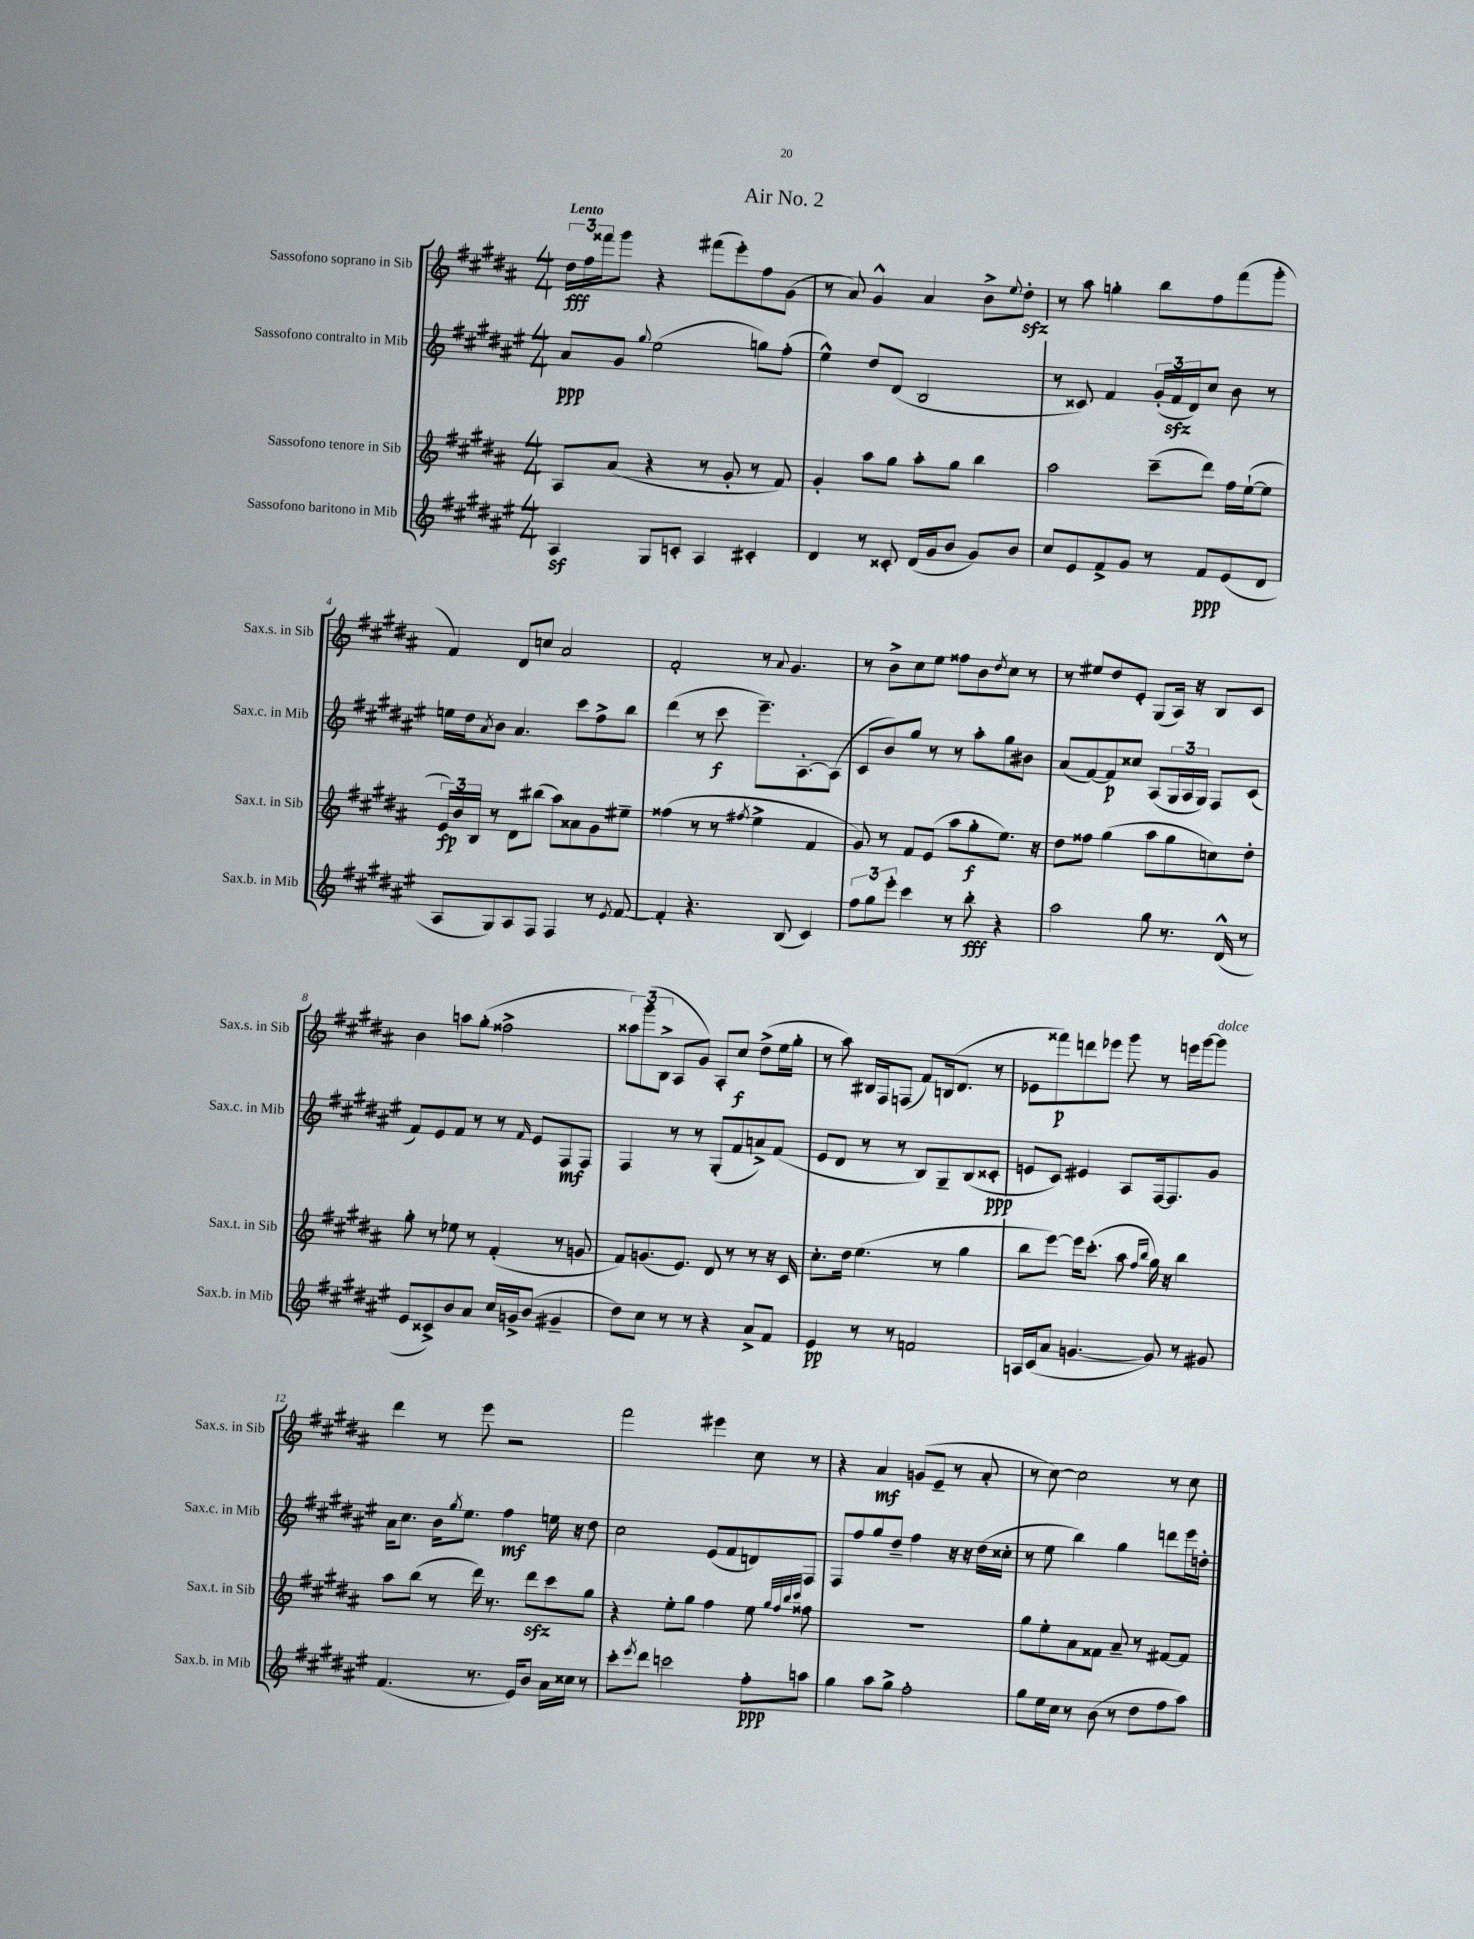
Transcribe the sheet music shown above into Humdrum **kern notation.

**kern	**kern	**kern	**kern
*staff4	*staff3	*staff2	*staff1
*clefG2	*clefG2	*clefG2	*clefG2
*k[f#c#g#d#a#e#]	*k[f#c#g#d#a#]	*k[f#c#g#d#a#e#]	*k[f#c#g#d#a#]
*M4/4	*M4/4	*M4/4	*M4/4
4A#/	8A#/L	8a#/L	24dd#\LL
.	.	.	24ff#\
.	.	.	24fff##\J
.	(8a#/J	8g#/J	8ggg#\J
.	.	8qqgg#/	.
8G#/L	4r	(2ee#\	4r
8c'/J	.	.	.
4A#/	8r	.	(8fff#\L
.	8g#'/	.	8eee'\)
4c#'/	8r	8gg\L)	8ff#\
.	8f#/)	(8ff#'\J	(8g#\J
=	=	=	=
4d#/	4g#'/	4ee#^^\)	8r
.	.	.	8a#/)
8r	8aa#\L	8dd#/L	4g#^^/
8c##'/	8gg#\J	(8d#/J	.
(16d#/LL	8aa#'\L	2B/	4a#/
16g#/J	.	.	.
8b/J	8gg#\J	.	.
8g#/L)	4bb\	.	8b^\L
.	.	.	8qqee/
8b/J	.	.	8dd#'\J
=	=	=	=
8cc#/L	2aa#\	8r	8r
8e#/	.	8c##/)	8aa#\
8f#^/	.	4f#/	4gg'\
8g#/J	.	.	.
8r	(8ccc#~\L	(24g#'/LL	8bb\L
.	.	24f#/	.
.	.	24d#/J)	.
8f#/L	8ddd#\J)	8cc#/J	8ff#\
(8e#/	16ff#\LL	8b\	(8fff#\
.	([16ee`\J	.	.
8d#/J	8ee\]J	8r	8ggg#'\J
=	=	=	=
8A#/L	24e/LL)	16ee\LL	4f#/)
.	24b/	.	.
.	.	16dd#\J	.
.	24B/JJ	.	.
.	.	8qa#/	.
8G#/)	8r	8b\J	.
8A#/	8d#\L	4.a#/	8d#/L
8F#/J	(8bb#\J	.	8cc/J
4F#/	8aa#\L)	.	2a#/
.	8a##\	8ccc#\L	.
8r	8g#\	8ff#^\	.
8qe#/	.	.	.
[8f#/	8ee#~\J	8bb\J	.
=	=	=	=
4f#'/]	(4ff##\	(4ddd#\	2f#'/
4.r	8r	8r	.
.	8r	8ccc#\	.
.	8qff#/	.	.
.	4ee^\	8.eee#~\L)	8r
.	.	.	8qqa#/
(8B/	.	.	4.g#/
.	.	[8.A#'\	.
4c#/)	4f#/	.	.
.	.	(8A#\]J	.
=	=	=	=
12ff#\L	8g#/)	8c#/L	8r
12gg#\	.	.	.
.	8r	8b/)	8b^\L
12eee#'\J	.	.	.
4ccc#\	8f#/L	8gg#/J	8cc#\
.	(8e/J	8r	8ee\J
8r	8aa#\L	8r	8ff##\L
8bb'\	8gg#'\	8aa#'\L	8b\
.	.	.	8qdd#/
4r	8.ee\J)	8gg#\	8cc#\J
.	.	8b#\J	8r
.	16r	.	.
=	=	=	=
2aa#\	8dd#\L	(8a#/L	8r
.	8ff##\J	[8f#/)	8ee#/L
.	(4gg#\	8f#/]	8dd#/
.	.	8cc##/J	8e'/J
8gg#\	8aa#\L	(8A#/L	(8G#/L
8.r	8gg#\	24G#/L	16A#/Jk)
.	.	24A#/	.
.	.	.	16r
.	.	24G#/JJ)	.
.	8cc\)	8F#/L	8B/L
(16d#^^/	.	.	.
8r	8dd#'\J	(8c#/J	8c#/J
=	=	=	=
8e#/L	8gg#'\	8f#/L)	4b\
8c##^/)	8r	8e#/	.
8b/	8ee-\	8f#/J	8aa\L
8a#/J	8r	8r	(8gg#'\J
16cc#/LL	(4f#'/	8r	2ff##^\
16g^/J	.	.	.
.	.	16qqf#/	.
(8b/J	.	8e#/L	.
4g#~/	8r	8F#/	.
.	8g/	8F#/J	.
=	=	=	=
8dd#\L)	8f#/L)	4F#/	12aa##\L)
.	.	.	(12ggg#\
8cc#\J	(8.g/	.	.
.	.	.	12B^\J
8r	.	8r	8A#/L
.	8.e/J)	.	.
8r	.	8r	8g#/J)
4r	8d#/	(8G#'/L	8A#'/L
.	8r	8f#/	8cc#/J
8a#^/L	8r	8a^/)	(8dd#^\L
8f#/J	16r	(8f#/J	16ee\L
.	16c#/	.	16gg#'\JJ
=	=	=	=
4e#/	8.cc#'\L	8e#/L	8r
.	.	8d#/J	8aa#\)
.	16dd#\Jk	.	.
8r	(4.ee\	8r	16B#/LL
.	.	.	16F#/J
8r	.	8r	(8F/J
2f/	.	8B/L)	8f#/L)
.	8r	8G#~/	(16B/k
.	.	.	8.d#/J
.	4gg#\	(8B/	.
.	.	8c##'/J	8r
=	=	=	=
16A/LL	8bb\L	8e/L	8e-\L
(16c#/J	.	.	.
8a#/J	[8eee\J)	8c#/J)	8fff##\)
[4.g/	16eee\]LK	4e#/	8ddd\
.	(8.ccc#'\J	.	.
.	.	.	8eee-\J
.	8aa#\	8A#/L	8ggg#\
.	16qqff#/LL	.	.
.	16qqbb/JJ	.	.
8g/])	16gg#\)	[16F#/k	8r
.	16r	8.F#/]	.
8r	4bb\	.	16eee\LL
.	.	.	[16ggg#\J
8g#/	.	8g#/J	8ggg#\]J
=	=	=	=
(4.f#/	8aa#\L	16a#\LK	4ddd#\
.	.	8.cc#\J	.
.	(8bb\J	.	.
.	8r	16b\LK	8r
.	.	8qgg#/	.
.	.	8.ee#\J	.
8.r	16ddd#\)	.	8eee\
.	8.r	.	.
.	.	4ff#\	2r
16e#/LK)	.	.	.
8b/J	8ddd#\L	.	.
16a#\LL	8ccc#\	16ee\	.
16cc##\JJ	.	16r	.
8r	8gg#\J	8dd#\	.
=	=	=	=
8ccc#'\L	4r	2cc#\	2fff#\
8qeee#/	.	.	.
8ddd#\J	.	.	.
2ccc\	8ee'\L	.	.
.	8gg#\J	.	.
.	4ff#\	(8e#/L	4eee#\
.	.	8f#/	.
8ff#'\L	8ee\	8d/)	8cc#\
.	32qqgg#/LLL	.	.
.	32qqff#/	.	.
.	32qqbb/	.	.
.	32qqccc#/JJJ	.	.
8aa\J	8ff##\	8F#/J	8r
=	=	=	=
4gg#\	1r	8F#/L	4r
.	.	8ff#/	.
8aa#\L	.	8gg#/	4a#/
8gg#^\J	.	8dd#~/J	.
2ff#'\	.	4ff#\	(8g/L
.	.	.	8e~/J
.	.	16r	8r
.	.	16r	.
.	.	(16dd#\LL	8a#'/
.	.	16cc##'\JJ	.
=	=	=	=
8gg#\L	8gg#\L	8r	8r
16ee#\L	8ee'\	8ee#\	[8cc#\)
16cc#\JJ	.	.	.
8r	8a#\	4bb\)	2cc#\]
(8b\	8f##\J	.	.
8r	8a#~/	4gg#\	.
8dd#\L	8r	.	.
8ff#\	[8f#/L	8ddd\L	8r
8aa#\J)	8f#/]J	16eee#\L	8cc#\
.	.	16dd'\JJ	.
==	==	==	==
*-	*-	*-	*-
